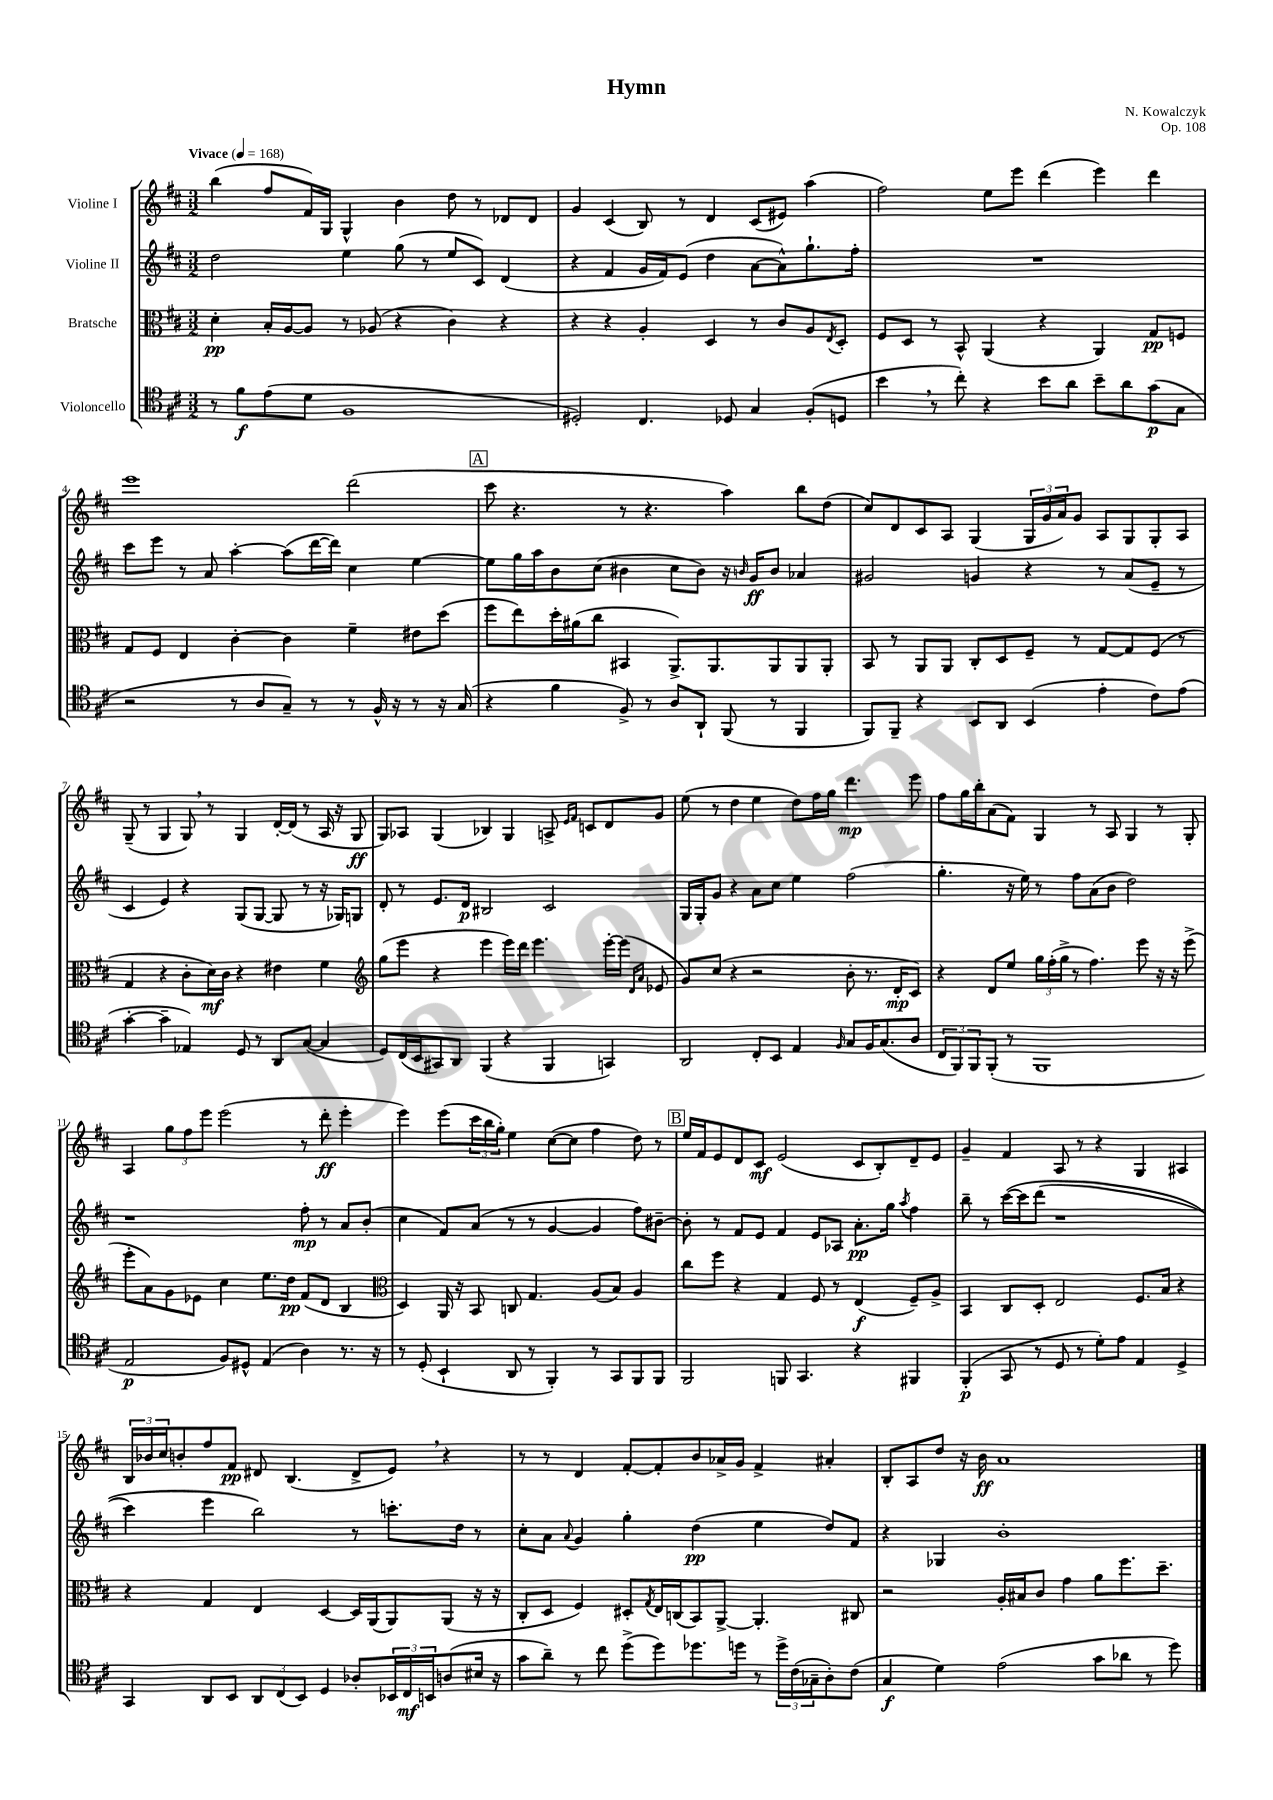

**kern	**dynam	**kern	**dynam	**kern	**dynam	**kern	**dynam
*part4	*part4	*part3	*part3	*part2	*part2	*part1	*part1
*staff4	*staff4	*staff3	*staff3	*staff2	*staff2	*staff1	*staff1
*I"Violoncello	*	*I"Bratsche	*	*I"Violine II	*	*I"Violine I	*
*clefC4	*	*clefC3	*	*clefG2	*	*clefG2	*
*k[f#c#]	*	*k[f#c#]	*	*k[f#c#]	*	*k[f#c#]	*
*M3/2	*	*M3/2	*	*M3/2	*	*M3/2	*
*MM168	*	*MM168	*	*MM168	*	*MM168	*
=1	=1	=1	=1	=1	=1	=1	=1
!	!	!	!	!	!	!LO:TX:a:B:t=Vivace	!
8r	.	4d'\	pp	2dd\	.	(4bb\	.
8f#\L	f	.	.	.	.	.	.
(8e\	.	16B'/LL	.	.	.	8ff#/L	.
.	.	[16A/J	.	.	.	.	.
8d\J	.	8A/J]	.	.	.	16f#/L)	.
.	.	.	.	.	.	16G/JJ	.
1F#	.	8r	.	4ee\	.	4G^^/	.
.	.	(8A-X/	.	.	.	.	.
.	.	4r	.	(8gg\	.	4b\	.
.	.	.	.	8r	.	.	.
.	.	4c#\)	.	8ee/L	.	8dd\	.
.	.	.	.	8c#/J)	.	8r	.
.	.	4r	.	(4d/	.	8d-X/L	.
.	.	.	.	.	.	8d-/J	.
=2	=2	=2	=2	=2	=2	=2	=2
2D#X'/)	.	4r	.	4r	.	4g/	.
.	.	4r	.	4f#/	.	(4c#/	.
4.C#/	.	4A'/	.	16g/LL	.	8B/)	.
.	.	.	.	16f#/J)	.	.	.
.	.	.	.	(8e/J	.	8r	.
.	.	4D/	.	4dd\	.	4d/	.
8D-X/	.	.	.	.	.	.	.
4G/	.	8r	.	[8a\L	.	(8c#/L	.
.	.	8c#/L	.	8a^^\])	.	8e#X/J)	.
(8F#'/L	.	8A/	.	8.gg`\	.	(4aa\	.
.	.	8qE/	.	.	.	.	.
8Dn/J	.	8D'/J	.	.	.	.	.
.	.	.	.	16ff#'\Jk	.	.	.
=3	=3	=3	=3	=3	=3	=3	=3
4b,\	.	8F#/L	.	1.r	.	2ff#\)	.
.	.	8D/J	.	.	.	.	.
8r	.	8r	.	.	.	.	.
8cc#'\)	.	8BB^^/	.	.	.	.	.
4r	.	(4AA/	.	.	.	8ee\L	.
.	.	.	.	.	.	8eee\J	.
8b\L	.	4r	.	.	.	(4ddd\	.
8a\J	.	.	.	.	.	.	.
8b~\L	.	4AA/)	.	.	.	4eee\)	.
8a\	.	.	.	.	.	.	.
(8g\	p	8G/L	pp	.	.	4ddd\	.
8G\J	.	8Fn/J	.	.	.	.	.
!!LO:LB:g=z
=4	=4	=4	=4	=4	=4	=4	=4
2r	.	8G/L	.	8ccc#\L	.	1eee	.
.	.	8F#/J	.	8eee\J	.	.	.
.	.	4E/	.	8r	.	.	.
.	.	.	.	8a/	.	.	.
8r	.	[4c#'\	.	[4aa'\	.	.	.
8A/L	.	.	.	.	.	.	.
8G~/J)	.	4c#\]	.	(8aa\L]	.	.	.
8r	.	.	.	[16ddd\L	.	.	.
.	.	.	.	16ddd\JJ])	.	.	.
8r	.	4f#~\	.	4cc#\	.	(2ddd\	.
16F#^^/	.	.	.	.	.	.	.
16r	.	.	.	.	.	.	.
8r	.	8e#X\L	.	[4ee\	.	.	.
16r	.	(8dd\J	.	.	.	.	.
(16G/	.	.	.	.	.	.	.
!!LO:REH:place=s1:t=A
=5	=5	=5	=5	=5	=5	=5	=5
4r	.	8ff#\L	.	8ee\L]	.	8ccc#\	.
.	.	8ee\)	.	16gg\L	.	4.r	.
.	.	.	.	16aa\J	.	.	.
4f#\	.	16dd'\L	.	8b\	.	.	.
.	.	(16a#X\J	.	.	.	.	.
.	.	8cc#\J	.	(8cc#\J	.	.	.
8F#^/)	.	4BB#X/	.	4b#X\	.	8r	.
8r	.	.	.	.	.	4.r	.
8A/L	.	8.AA^/L)	.	8cc#\L	.	.	.
8AA`/J	.	.	.	8b#\J)	.	.	.
.	.	8.AA/	.	.	.	.	.
(8FF#/	.	.	.	16r	.	4aa\)	.
.	.	.	.	16qqbn/	.	.	.
.	.	.	.	16g/KL	ff	.	.
8r	.	8AA/	.	8b/J	.	.	.
4FF#/	.	8AA/	.	4a-X/	.	8bb\L	.
.	.	8AA'/J	.	.	.	(8dd\J	.
=6	=6	=6	=6	=6	=6	=6	=6
8FF#/L)	.	8BB/	.	2g#X/	.	8cc#/L)	.
8FF#~/J	.	8r	.	.	.	8d/	.
4r	.	8AA/L	.	.	.	8c#/	.
.	.	8AA/J	.	.	.	8A/J	.
8BB/L	.	8C#'/L	.	4gn/	.	(4G/	.
8AA/J	.	8D/	.	.	.	.	.
(4BB/	.	8F#~/J	.	4r	.	24G/LL	.
.	.	.	.	.	.	24g/	.
.	.	.	.	.	.	24a/J)	.
.	.	8r	.	.	.	8g/J	.
4e'\	.	[8G/L	.	8r	.	8A/L	.
.	.	8G/]	.	(8a/L	.	8G/	.
8c#\L)	.	(8F#/J	.	8e~/J	.	8G'/	.
(8e\J	.	8r	.	8r	.	8A/J	.
!!LO:LB:g=z
=7	=7	=7	=7	=7	=7	=7	=7
[4g'\	.	4G/	.	4c#/	.	(8G~/	.
.	.	.	.	.	.	8r	.
4g~\]	.	4r	.	4e/)	.	4G/	.
4E-X/)	.	8c#'\L	.	4r	.	8G,/)	.
.	.	16d\L)	mf	.	.	8r	.
.	.	16c#\JJ	.	.	.	.	.
8D/	.	4r	.	(8G/L	.	4G/	.
8r	.	.	.	[8G/J	.	.	.
8AA/L	.	4e#X\	.	8G/]	.	[16d'/LL	.
.	.	.	.	.	.	(16d/JJ]	.
([8G/J	.	.	.	8r	.	8r	.
4G/]	.	4f#\	.	16r	.	16A/	.
.	.	.	.	16G-X/KL)	.	16r	.
.	.	.	.	8Gn/J	.	8G/	ff
=8	=8	=8	=8	=8	=8	=8	=8
*	*	*clefG2	*	*	*	*	*
8D/L)	.	(8gg\L	.	8d'/	.	8G/L)	.
(16C#/L	.	8eee\J	.	8r	.	8A-X/J	.
16BB/J	.	.	.	.	.	.	.
8GG#X/)	.	4r	.	8.e/L	.	(4G/	.
8AA/J	.	.	.	.	.	.	.
.	.	.	.	16d/Jk	p	.	.
(4FF#/	.	4eee\	.	2B#X/	.	4B-X/)	.
4r	.	16eee\LL)	.	.	.	4G/	.
.	.	16ddd\JJ	.	.	.	.	.
.	.	4.eee\	.	.	.	.	.
4FF#/	.	.	.	2c#/	.	8An^/	.
.	.	.	.	.	.	16qqe/LL	.
.	.	.	.	.	.	16qqf#/JJ	.
.	.	.	.	.	.	8cn/L	.
4GGn/)	.	[16eee'\LL	.	.	.	8d/	.
.	.	(16eee\JJ]	.	.	.	.	.
.	.	16qqd/LL	.	.	.	.	.
.	.	16qqa/JJ	.	.	.	.	.
.	.	8e-X/	.	.	.	8g/J	.
=9	=9	=9	=9	=9	=9	=9	=9
2AA/	.	8g/L)	.	16G/LL	.	(8ee\	.
.	.	.	.	16G'/J	.	.	.
.	.	(8cc#/J	.	8g/J	.	8r	.
.	.	4r	.	4r	.	4dd\	.
8C#'/L	.	2r	.	8a\L	.	4ee\	.
8BB/J	.	.	.	8cc#\J	.	.	.
4E/	.	.	.	4ee\	.	8dd\L)	.
.	.	.	.	.	.	16ff#\L	.
.	.	.	.	.	.	16gg\JJ	.
16qqF#/	.	.	.	.	.	.	.
8G/L	.	8b'\	.	(2ff#\	.	4.ddd\	mp
16F#/K	.	8.r	.	.	.	.	.
(8.G/	.	.	.	.	.	.	.
.	.	16d'/KL	mp	.	.	.	.
8A/J	.	8c#/J)	.	.	.	8eee\	.
=10	=10	=10	=10	=10	=10	=10	=10
12C#/L	.	4r	.	4.gg'\	.	8ff#\L	.
12FF#/)	.	.	.	.	.	.	.
.	.	.	.	.	.	16gg\L	.
12FF#/	.	.	.	.	.	.	.
.	.	.	.	.	.	16bb'\J	.
(8FF#'/J	.	8d/L	.	.	.	(8a\	.
8r	.	8ee/J	.	16r	.	8f#\J)	.
.	.	.	.	16ee\)	.	.	.
1FF#	.	24gg\LL	.	8r	.	4G/	.
.	.	(24ff#'\	.	.	.	.	.
.	.	24gg^\JJ	.	.	.	.	.
.	.	8r	.	8ff#\L	.	.	.
.	.	4.ff#\)	.	(8a\	.	8r	.
.	.	.	.	8b\J	.	8A/	.
.	.	.	.	2dd\)	.	4G/	.
.	.	8eee\	.	.	.	.	.
.	.	16r	.	.	.	8r	.
.	.	16r	.	.	.	.	.
.	.	(8eee^\	.	.	.	8G'/	.
!!LO:LB:g=z
=11	=11	=11	=11	=11	=11	=11	=11
2E/	p	8eee'\L	.	1r	.	4A/	.
.	.	8a\)	.	.	.	.	.
.	.	8g\	.	.	.	12gg\L	.
.	.	.	.	.	.	12ff#\	.
.	.	8e-X\J	.	.	.	.	.
.	.	.	.	.	.	12eee\J	.
8F#/L)	.	4cc#\	.	.	.	(2eee\	.
8D#X^^/J	.	.	.	.	.	.	.
(4E/	.	8.ee\L	.	.	.	.	.
.	.	16dd\Jk	pp	.	.	.	.
4A\)	.	(8f#/L	.	8ff#'\	mp	8r	.
.	.	8d/J	.	8r	.	8ddd'\	ff
8.r	.	4B/	.	8a/L	.	4eee'\	.
.	.	.	.	(8b'/J	.	.	.
16r	.	.	.	.	.	.	.
=12	=12	=12	=12	=12	=12	=12	=12
*	*	*clefC3	*	*	*	*	*
8r	.	4D/)	.	4cc#\	.	4eee\)	.
(8D'/	.	.	.	.	.	.	.
4BB`/	.	16AA/	.	8f#/L)	.	(8eee\L	.
.	.	16r	.	.	.	.	.
.	.	8BB/	.	(8a/J	.	24ccc#\L	.
.	.	.	.	.	.	24bb\	.
.	.	.	.	.	.	24gg'\JJ)	.
8AA/	.	8Cn/	.	8r	.	4ee\	.
8r	.	4.G/	.	8r	.	.	.
4FF#'/)	.	.	.	[4g/	.	([8cc#\L	.
.	.	.	.	.	.	8cc#\J]	.
8r	.	(8A/L	.	4g/]	.	4ff#\	.
8GG/L	.	8B/J)	.	.	.	.	.
8FF#/	.	4A/	.	8ff#\L)	.	8dd\)	.
8FF#/J	.	.	.	[8b#X~\J	.	8r	.
!!LO:REH:place=s1:t=B
=13	=13	=13	=13	=13	=13	=13	=13
2FF#/	.	8cc#\L	.	8b#'\]	.	16ee/LL	.
.	.	.	.	.	.	16f#/J	.
.	.	8ff#\J	.	8r	.	8e/	.
.	.	4r	.	8f#/L	.	8d/	.
.	.	.	.	8e/J	.	8c#/J	mf
8FFn/	.	4G/	.	4f#/	.	(2e/	.
4.GG/	.	.	.	.	.	.	.
.	.	8F#/	.	8e/L	.	.	.
.	.	8r	.	8A-X/J	.	.	.
4r	.	(4E/	f	8.a'\L	pp	8c#/L	.
.	.	.	.	.	.	8B'/)	.
.	.	.	.	16gg\Jk	.	.	.
.	.	.	.	8qaa/	.	.	.
4FF#X/	.	8F#~/L)	.	4ff#\	.	8d~/	.
.	.	8A^/J	.	.	.	8e/J	.
=14	=14	=14	=14	=14	=14	=14	=14
(4FF#'/	p	4BB/	.	8bb~\	.	4g~/	.
.	.	.	.	8r	.	.	.
8GG/	.	8C#/L	.	([16ccc#\LL	.	4f#/	.
.	.	.	.	16ccc#\J]	.	.	.
8r	.	8D'/J	.	(8ddd\J	.	.	.
8D/	.	2E/	.	1r	.	8A/	.
8r	.	.	.	.	.	8r	.
8d'\L)	.	.	.	.	.	4r	.
8e\J	.	.	.	.	.	.	.
4E/	.	8.F#/L	.	.	.	4G/	.
.	.	16B/Jk	.	.	.	.	.
4D^/	.	4r	.	.	.	4A#X/	.
!!LO:LB:g=z
=15	=15	=15	=15	=15	=15	=15	=15
4GG/	.	4r	.	4ccc#\)	.	24B/LL	.
.	.	.	.	.	.	24b-X/	.
.	.	.	.	.	.	24cc#/J	.
.	.	.	.	.	.	8bn'/	.
8AA/L	.	4G/	.	4eee\	.	8ff#/	.
8BB/J	.	.	.	.	.	8f#/J	pp
12AA/L	.	4E/	.	2bb\)	.	8d#X/	.
(12C#/	.	.	.	.	.	.	.
.	.	.	.	.	.	(4.B/	.
12BB/J)	.	.	.	.	.	.	.
4D/	.	[4D/	.	.	.	.	.
8A-X'/L	.	16D/LL]	.	8r	.	8d#^/L	.
.	.	(16AA/J	.	.	.	.	.
24BB-X/L	.	8AA/)	.	8.cccn'\L	.	8e,/J)	.
24C#/	mf	.	.	.	.	.	.
24BBn/J	.	.	.	.	.	.	.
(8An/	.	(8AA/J	.	.	.	4r	.
.	.	.	.	16dd\Jk	.	.	.
16B#X/Jk	.	16r	.	8r	.	.	.
16r	.	16r	.	.	.	.	.
=16	=16	=16	=16	=16	=16	=16	=16
8g\L	.	8C#'/L	.	8cc#'\L	.	8r	.
8a~\J)	.	8D/J	.	8a\J	.	8r	.
.	.	.	.	8qqa/	.	.	.
8r	.	4F#/)	.	4g/	.	4d/	.
8cc#\	.	.	.	.	.	.	.
(8dd^\L	.	8D#X'/L	.	4gg'\	.	[8f#'/L	.
.	.	8qG/	.	.	.	.	.
8dd\)	.	16E/L	.	.	.	8f#'/]	.
.	.	(16Cn/J	.	.	.	.	.
8.dd-X\	.	8BB/)	.	(4dd\	pp	8b/	.
.	.	[8AA^/J	.	.	.	16a-X^/L	.
16ddn\Jk	.	.	.	.	.	16g/JJ	.
8r	.	4.AA'/]	.	4ee\	.	4f#^/	.
24dd^\LL	.	.	.	.	.	.	.
(24c#\	.	.	.	.	.	.	.
24G-X~\J	.	.	.	.	.	.	.
8A'\)	.	.	.	8dd/L)	.	4a#X'/	.
(8c#\J	.	8C#X/	.	8f#/J	.	.	.
=17	=17	=17	=17	=17	=17	=17	=17
4G/	f	2r	.	4r	.	8B'/L	.
.	.	.	.	.	.	8A/	.
4d\)	.	.	.	4G-X/	.	8dd/J	.
.	.	.	.	.	.	16r	.
.	.	.	.	.	.	16b\	ff
(2e\	.	16A'/LL	.	1b'	.	1a	.
.	.	16B#X/J	.	.	.	.	.
.	.	8c#/J	.	.	.	.	.
.	.	4g\	.	.	.	.	.
8g\L	.	8a\L	.	.	.	.	.
8a-X\J	.	8.ff#\	.	.	.	.	.
8r	.	.	.	.	.	.	.
.	.	8.dd~\J	.	.	.	.	.
8dd\)	.	.	.	.	.	.	.
==	==	==	==	==	==	==	==
*-	*-	*-	*-	*-	*-	*-	*-
